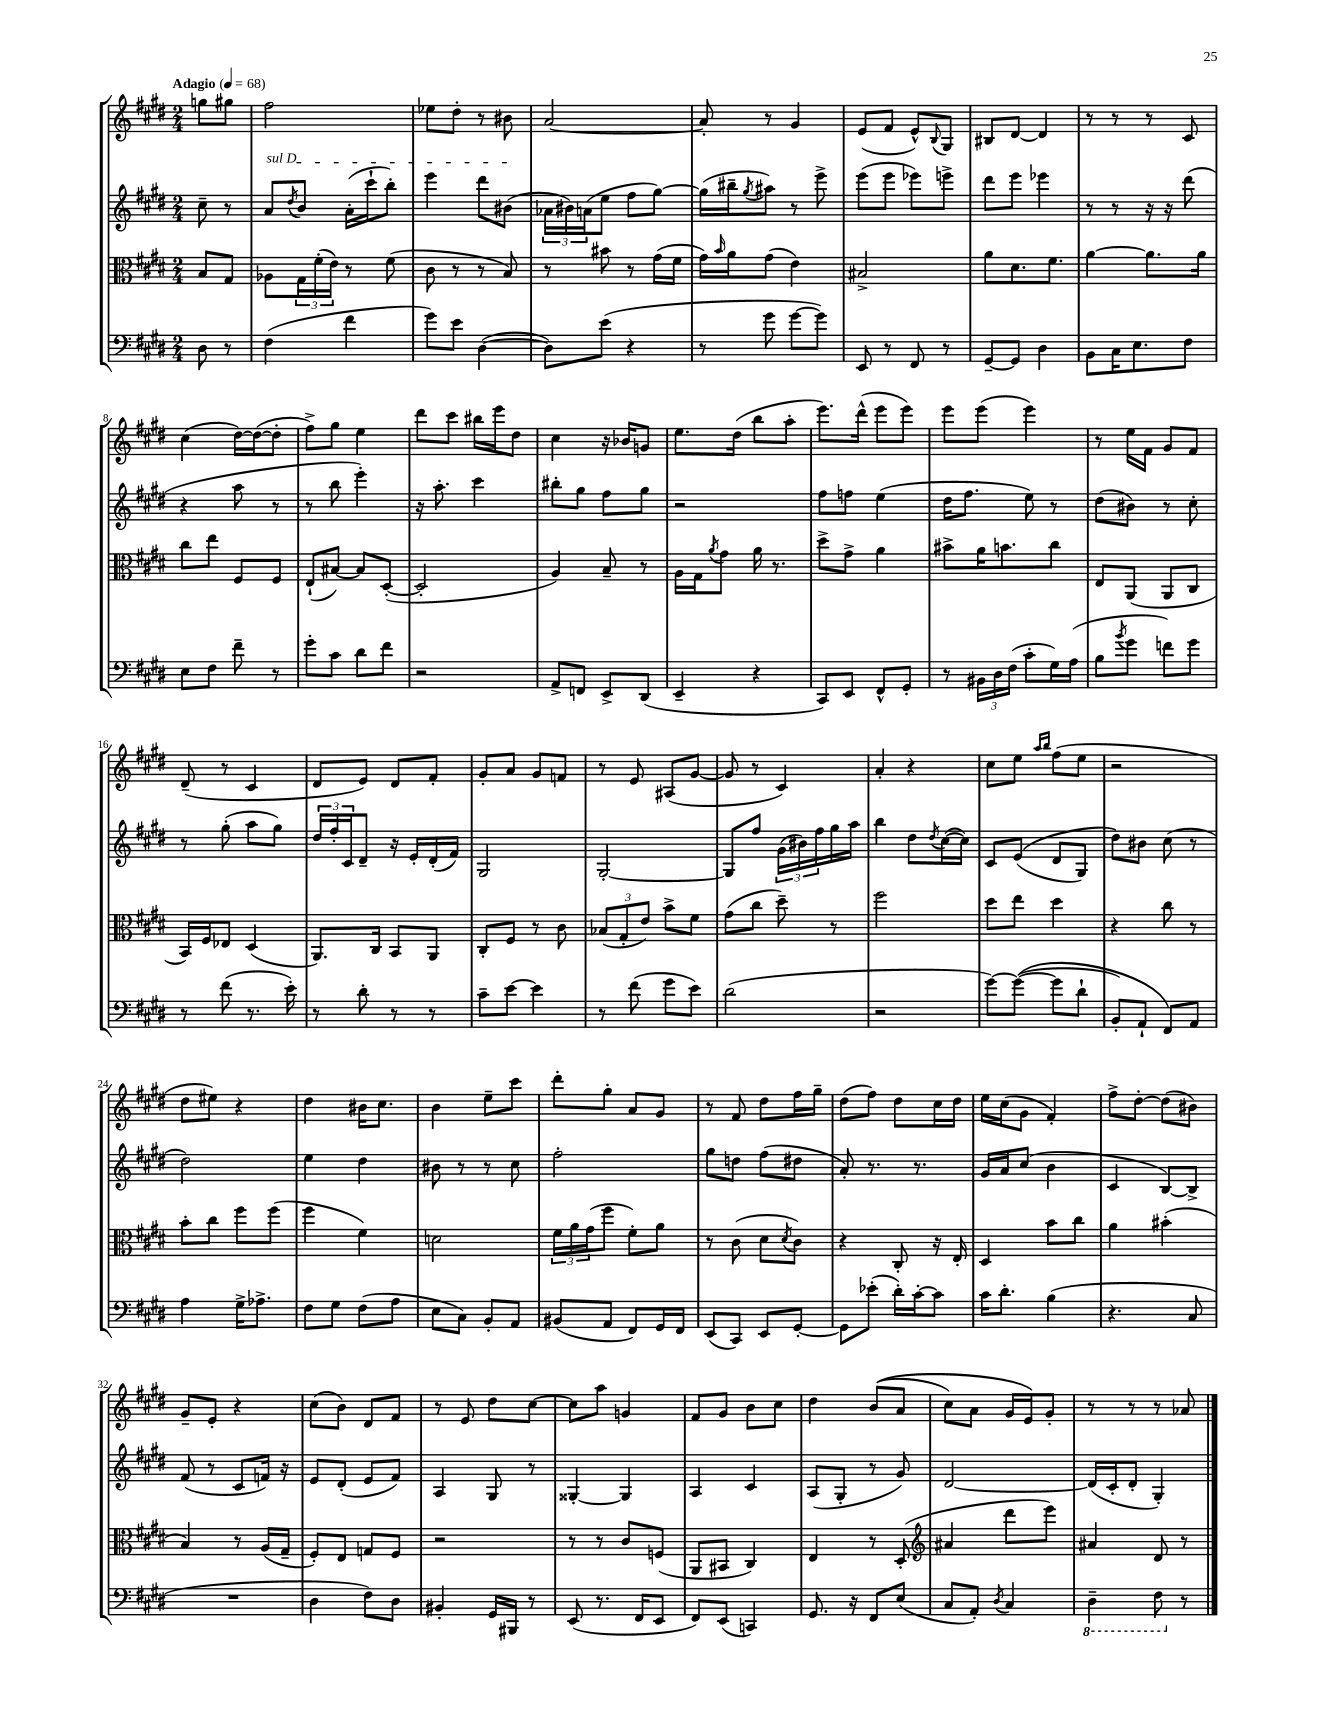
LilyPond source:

<<
\new StaffGroup <<
\new Staff = "s0" {
    \clef treble \key e \major \numericTimeSignature \time 2/4 \partial 4 \tempo "Adagio" 4 = 68
    g''8 gis''8 |
    fis''2 |
    ees''8 dis''8-. r8 bis'8 |
    a'2~ |
    a'8-. r8 gis'4 |
    e'8( fis'8 e'8-^) \appoggiatura { b8 } gis8 |
    bis8 dis'8~ dis'4 |
    r8 r8 r8 cis'8 |
    cis''4( dis''16~) dis''16~( dis''8-. |
    fis''8->) gis''8 e''4 |
    dis'''8 cis'''8 bis''16 e'''16 dis''8 |
    cis''4 r16 bes'16 g'8 |
    e''8. dis''16( b''8 a''8-. |
    e'''8.) dis'''16-^( e'''8 e'''8) |
    e'''8 e'''8( e'''4) |
    r8 e''16 fis'16 gis'8 fis'8 |
    dis'8--( r8 cis'4 |
    dis'8 e'8) dis'8 fis'8-. |
    gis'8-. a'8 gis'8 f'8 |
    r8 e'8 ais8( gis'8~ |
    gis'8 r8 cis'4) |
    a'4-. r4 |
    cis''8 e''8 \grace { a''16 b''16 } fis''8( e''8 |
    r2 |
    dis''8 eis''8) r4 |
    dis''4 bis'16 cis''8. |
    b'4 e''8-- cis'''8 |
    dis'''8-. gis''8-. a'8 gis'8 |
    r8 fis'8 dis''8 fis''16 gis''16-- |
    dis''8( fis''8) dis''8 cis''16 dis''16 |
    e''16 cis''16( gis'8 fis'4-.) |
    fis''8-> dis''8~-. dis''8( bis'8) |
    gis'8-- e'8-. r4 |
    cis''8( b'8) dis'8 fis'8 |
    r8 e'8 dis''8 cis''8~ |
    cis''8 a''8 g'4 |
    fis'8 gis'8 b'8 cis''8 |
    dis''4 b'8(\( a'8 |
    cis''8) a'8 gis'16 e'16\) gis'8-. |
    r8 r8 r8 aes'8 \bar "|." |
}
\new Staff = "s1" {
    \clef treble \key e \major \numericTimeSignature \time 2/4 \partial 4
    cis''8-- r8 |
    \once \override TextSpanner.bound-details.left.text = \markup { \italic "sul D" } a'8\startTextSpan \acciaccatura { dis''8 } b'8 a'16-.( cis'''16-! b''8-.) |
    e'''4 dis'''8 bis'8\stopTextSpan( |
    \tuplet 3/2 { aes'16 bis'16) a'16( } e''8 fis''8 gis''8~) |
    gis''16( bis''16-- \acciaccatura { gis''8 } ais''8) r8 e'''8-> |
    e'''8( e'''8 ees'''8) e'''8-> |
    dis'''8 e'''8 ees'''4 |
    r8 r8 r16 r16 dis'''8( |
    r4 a''8 r8 |
    r8 b''8 e'''4-.) |
    r16 a''8.-. cis'''4 |
    bis''8-. gis''8 fis''8 gis''8 |
    r2 |
    fis''8 f''8 e''4( |
    dis''16 fis''8. e''8) r8 |
    dis''8( bis'8) r8 cis''8-. |
    r8 gis''8-.( a''8 gis''8) |
    \tuplet 3/2 { dis''16 fis''16-. cis'16 } dis'8-- r16 e'16-. dis'16-.( fis'16) |
    gis2 |
    gis2~-. |
    gis8 fis''8 \tuplet 3/2 { gis'16( bis'16) fis''16 } gis''16 a''16 |
    b''4 dis''8 \acciaccatura { dis''8 } cis''16~( cis''16) |
    cis'8 e'8(\( dis'8 gis8) |
    dis''8\) bis'8 cis''8( r8 |
    dis''2) |
    e''4 dis''4 |
    bis'8 r8 r8 cis''8 |
    fis''2-. |
    gis''8 d''8 fis''8( dis''8 |
    a'8-.) r8. r8. |
    gis'16 a'16 cis''8( b'4 |
    cis'4 b8~) b8-> |
    fis'8( r8 cis'8 f'16) r16 |
    e'8 dis'8-.( e'8 fis'8) |
    a4 gis8 r8 |
    gisis4~-. gisis4 |
    a4 cis'4 |
    a8( gis8-. r8 gis'8) |
    dis'2~ |
    dis'16( cis'16-. dis'8-. gis4-.) \bar "|." |
}
\new Staff = "s2" {
    \clef alto \key e \major \numericTimeSignature \time 2/4 \partial 4
    b8 gis8 |
    aes8 \tuplet 3/2 { gis16 fis'16-.( e'16) } r8 fis'8( |
    cis'8 r8 r8 b8) |
    r8 bis'8 r8 gis'16( fis'16 |
    gis'16) \grace { b'16 } a'16 gis'8( e'4) |
    bis2-> |
    a'8 dis'8. fis'8. |
    a'4~ a'8. a'16 |
    cis''8 e''8 fis8 fis8 |
    e8-!( bis8~) bis8 dis8~-.( |
    dis2-. |
    a4) b8-- r8 |
    a16 gis16 \acciaccatura { a'8 } gis'8 a'16 r8. |
    dis''8-> gis'8-> a'4 |
    bis'8-> a'16 b'8. cis''8 |
    e8 a,8( a,8 cis8 |
    b,16) fis16 ees8 dis4( |
    a,8.) cis16 b,8 a,8 |
    cis8-. fis8 r8 cis'8 |
    \tuplet 3/2 { bes8( gis8-. e'8) } b'8-> fis'8 |
    gis'8( cis''8 dis''8--) r8 |
    fis''2 |
    dis''8 e''8 dis''4 |
    r4 cis''8 r8 |
    b'8-. cis''8 fis''8 fis''8( |
    fis''4 fis'4) |
    d'2 |
    \tuplet 3/2 { fis'16 a'16 gis'16( } fis''8 fis'8-.) a'8 |
    r8 cis'8( dis'8 \acciaccatura { dis'8 } cis'8) |
    r4 cis8-. r16 e16-. |
    dis4 b'8 cis''8 |
    a'4 bis'4-.( |
    b4) r8 a16( gis16-- |
    fis8-.) e8 g8 fis8 |
    r2 |
    r8 r8 cis'8 f8( |
    a,8 bis,8 cis4) |
    e4 r8 dis8-.( |
    \clef treble ais'4 dis'''8 e'''8) |
    ais'4 dis'8 r8 \bar "|." |
}
\new Staff = "s3" {
    \clef bass \key e \major \numericTimeSignature \time 2/4 \partial 4
    dis8 r8 |
    fis4( fis'4 |
    gis'8) e'8 dis4~( |
    dis8) e'8( r4 |
    r8 gis'8 gis'8~ gis'8) |
    e,8 r8 fis,8 r8 |
    gis,8~-- gis,8 dis4 |
    b,8 cis16 e8. fis8 |
    e8 fis8 fis'8-- r8 |
    gis'8-. cis'8 dis'8 fis'8 |
    r2 |
    a,8-> f,8 e,8-> dis,8( |
    e,4-- r4 |
    cis,8) e,8 fis,8-^ gis,8-. |
    r8 \tuplet 3/2 { bis,16 dis16 fis16( } cis'8-. gis16) a16( |
    b8 \acciaccatura { b'8 } gis'8 f'8) gis'8 |
    r8 fis'8( r8. e'16-.) |
    r8 dis'8-. r8 r8 |
    cis'8-- e'8~ e'4 |
    r8 fis'8( gis'8 e'8) |
    dis'2( |
    r2 |
    gis'8~) gis'8~(\( gis'8 dis'8-! |
    b,8-.) a,8-! fis,8\) a,8 |
    a4 gis16-> aes8.-> |
    fis8 gis8 fis8( a8 |
    e8 cis8) b,8-. a,8 |
    bis,8( a,8 fis,8) gis,16 fis,16 |
    e,8( cis,8) e,8 gis,8~-. |
    gis,8 ees'8-.( dis'16-.) cis'16~-. cis'8 |
    cis'16 dis'8.-. b4( |
    r4. cis8 |
    R2 |
    dis4 fis8) dis8 |
    bis,4-. gis,16 bis,,16 r8 |
    e,8( r8. fis,16 e,8 |
    fis,8) e,8( c,4) |
    gis,8. r16 fis,8 e8( |
    cis8 a,8-.) \acciaccatura { dis8 } cis4 |
    \ottava #-1 dis,4-- fis,8 \ottava #0 r8 \bar "|." |
}
>>
>>
